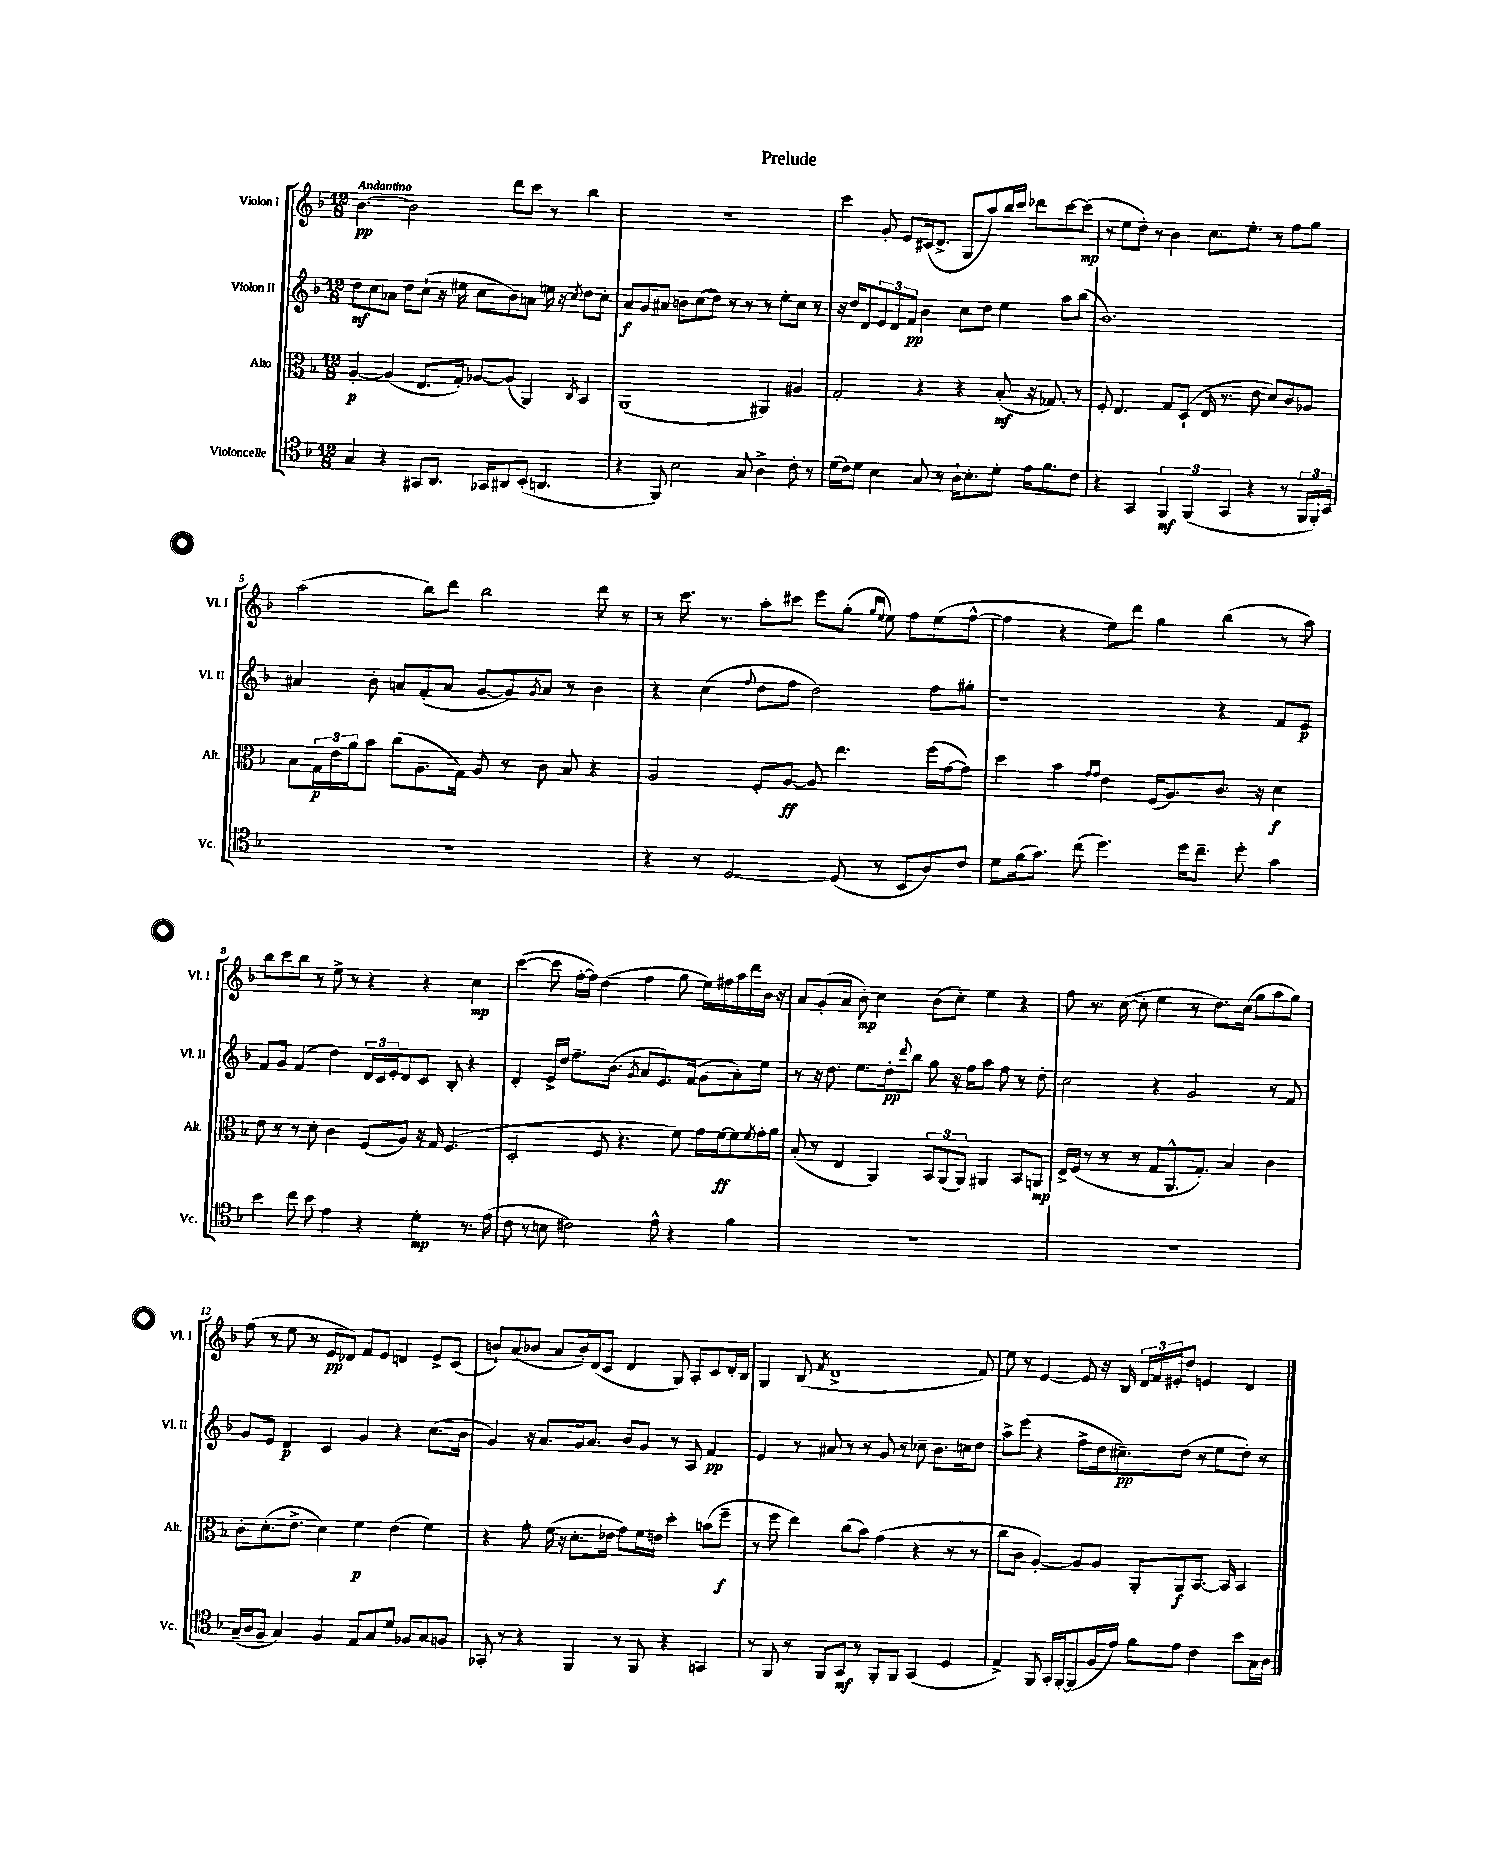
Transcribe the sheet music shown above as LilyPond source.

\header { title = "Prelude" }
<<
\new StaffGroup <<
\new Staff = "s0" \with { instrumentName = "Violon I" shortInstrumentName = "Vl. I" } {
    \clef treble \key f \major \numericTimeSignature \time 12/8 \tempo "Andantino"
    bes'4.~\pp bes'2 d'''8 c'''8 r8 bes''4 |
    R1. |
    c'''4 g'8-. e'8 cis'16( d'8.-> g8 a''8) bes''16 c'''16 des'''8 c'''8~ c'''8\mp( |
    r8 e''8 d''8-.) r8 bes'4 c''8. e''8.-. r8 f''8 g''8 |
    a''2( bes''8) d'''8 bes''2 d'''8 r8 |
    r8 c'''8. r8. a''8-. cis'''8 e'''8 g''8-.( \grace { g''16 e''16 } e''8) f''8 e''8( f''8~-^ |
    f''4 r4 e''8) d'''8 g''4 bes''4( r8 a''8) |
    bes''8 c'''8 bes''8 r8 e''8-> r8 r4 r4 c''4\mp |
    c'''4~( c'''8 f''16~-. f''16) d''4( f''4 g''8 e''16) fis''16 a''16 d'''16 bes'16 r16 |
    a'8 g'8-.( a'8 bes'8-.\mp) c''4 bes'8( c''8-.) e''4 r4 |
    f''8 r8. c''16~( c''8-. e''4 r8 d''8.) c''16( g''8 a''8 g''8) |
    f''8( r8 e''8 r8 e'8\pp des'8) f'8 e'8 d'4 e'8-> c'8( |
    b'8-!) a'8( bes'8 a'8 bes'16-.) d'16( c'8 d'4 g8) a8-. c'8 d'16-. bes16 |
    g4 bes8( \acciaccatura { f'8 } d'1-> f'8) |
    e''8 r8 e'4~ e'8 r16 bes16 \tuplet 3/2 { d'16 f'16 eis'16-. } d''8 e'4 d'4 \bar "|." |
}
\new Staff = "s1" \with { instrumentName = "Violon II" shortInstrumentName = "Vl. II" } {
    \clef treble \key f \major \numericTimeSignature \time 12/8
    d''8\mf c''8 aes'8 d''8 c''8-!( r16 eis''16 c''8 bes'8) a'8 e''16 r16 \acciaccatura { c''8 } d''8 c''8-. |
    a'8\f g'8 ais'8 b'8 c''8( d''8) r8 r8 r8 e''8-. c''8 r8 |
    r16 d''16 d'8 \tuplet 3/2 { e'8 d'8 f'8\pp } bes'4 c''8 d''8 e''4 a''8 bes''8( |
    bes'1.) |
    ais'4 bes'8-. a'8 f'8-.( a'8 g'8~ g'8) \acciaccatura { g'8 } a'8 r8 bes'4 |
    r4 c''4( \appoggiatura { f''8 } d''8 f''8 d''2) f''8 gis''8-. |
    r1 r4 f'8 e'8\p |
    f'8 g'8 f'4( d''4) \tuplet 3/2 { d'16 c'16 e'16-. } d'8 c'8 bes8-. r4 |
    d'4-. e'16-> d''16 f''8.-- bes'8.( \acciaccatura { g'8 } a'8 e'8.) f'16( g'8 a'8-.) e''8 |
    r8 r16 d''8. e''8. d''16-.\pp \appoggiatura { d'''8 } bes''8 g''8 r16 f''16 a''8 f''8 r8 d''8-. |
    c''2 r4 g'2 r8 f'8 |
    g'8 e'8 d'4\p c'4 g'4 r4 c''8.( bes'16 |
    g'4) r16 a'8. g'16 a'8. bes'8 g'8 r8 a8 f'4\pp |
    e'4 r8 ais'8 r8 r8 g'8 r8 ces''8-- bes'8. c''16 d''8 |
    a''8-> e'''8( r4 f''8-> d''16 cis''8.--\pp) d''8( r8 e''8 d''8-.) r8 \bar "|." |
}
\new Staff = "s2" \with { instrumentName = "Alto" shortInstrumentName = "Alt." } {
    \clef alto \key f \major \numericTimeSignature \time 12/8
    a4~-.\p a4( e8. g16-.) aes8~ aes8( a,4) \acciaccatura { c8 } bes,4 |
    a,1( ais,4) ais4 |
    g2-. r4 r4 bes8-.\mf( r16 ges8.) r8 |
    f8-. e4. g8 d8-!( e16 r8. e'8 d'8) c'8 aes8 |
    bes8 \tuplet 3/2 { g16\p e'16 a'16 } bes'8 c''8( a8. g16) a8 r8 c'8 bes8 r4 |
    a2 f8-. a8~\ff a8 e''4. f''16( g'16~ g'8) |
    d''4 bes'4 \grace { g'16 g'16 } e'4 f16( a8.) c'8. r16 d'4\f |
    e'8 r8 r8 d'8-. c'4 f8( a8) r16 g16 f4.( |
    d2-. f8 r4. f'8) g'16 f'16~\ff f'8 \acciaccatura { f'8 } g'16-. a'16 |
    bes8-.( r8 e4 a,4) \tuplet 3/2 { bes,8 a,8( a,8) } ais,4 bes,8 a,8\mp |
    e16-> f16( r8 r8 r8 g8 a,8.-^ g8.-.) bes4 c'4 |
    c'8-. d'8.-.( e'8.-> d'4) f'4\p e'4( f'4) |
    r4 g'8-. f'16( r16 d'8.-. ees'16 g'8) f'16 e'16 d''4-. b'8( f''8--\f |
    r8 f''8 e''4) c''8( bes'8) g'4( r4 r8 r8 |
    c''8 c'8 a4~-.) a8 a8 a,8-. a,8\f bes,8.~ bes,16 bes,4 \bar "|." |
}
\new Staff = "s3" \with { instrumentName = "Violoncelle" shortInstrumentName = "Vc." } {
    \clef tenor \key f \major \numericTimeSignature \time 12/8
    g4 r4 gis,8 a,8. ges,16 ais,8 bes,8-.( a,4. |
    r4 f,8) bes2 g8 a4-> c'8-. r8 |
    d'16( c'16) d'8 bes4 g8 r8 a16-! bes8.-. d'8-. e'16 f'8. c'8 |
    r4 g,4 \tuplet 3/2 { f,4\mf f,4( g,4 } r4 r8 \tuplet 3/2 { f,16 f,16-.) bes,16 } |
    R1. |
    r4 r8 d2~ d8( r8 bes,8 a8) c'8 |
    d'8 f'16( g'8.) c''8( d''4.) d''16 c''8.-- d''8-. g'4 |
    bes'4 c''8 bes'8 e'4 r4 d'4-.\mp r8. e'16( |
    c'8 r8 b8 cis'2) e'8-^ r4 f'4 |
    R1. |
    R1. |
    g16--( a16 f8 g4) f4 e8 g8 d'8 fes8 g8 f8 |
    ges,8-. r8 r4 f,4 r8 f,8 r4 g,4 |
    r8 f,8 r8 f,8 g,8\mf r8 f,8-. f,8 g,4( d4 |
    e4->) f,8 g,16-. f,16~-. f,8( f16 e'16) f'8 e'8 c'4 bes'8 g16 a16 \bar "|." |
}
>>
>>
